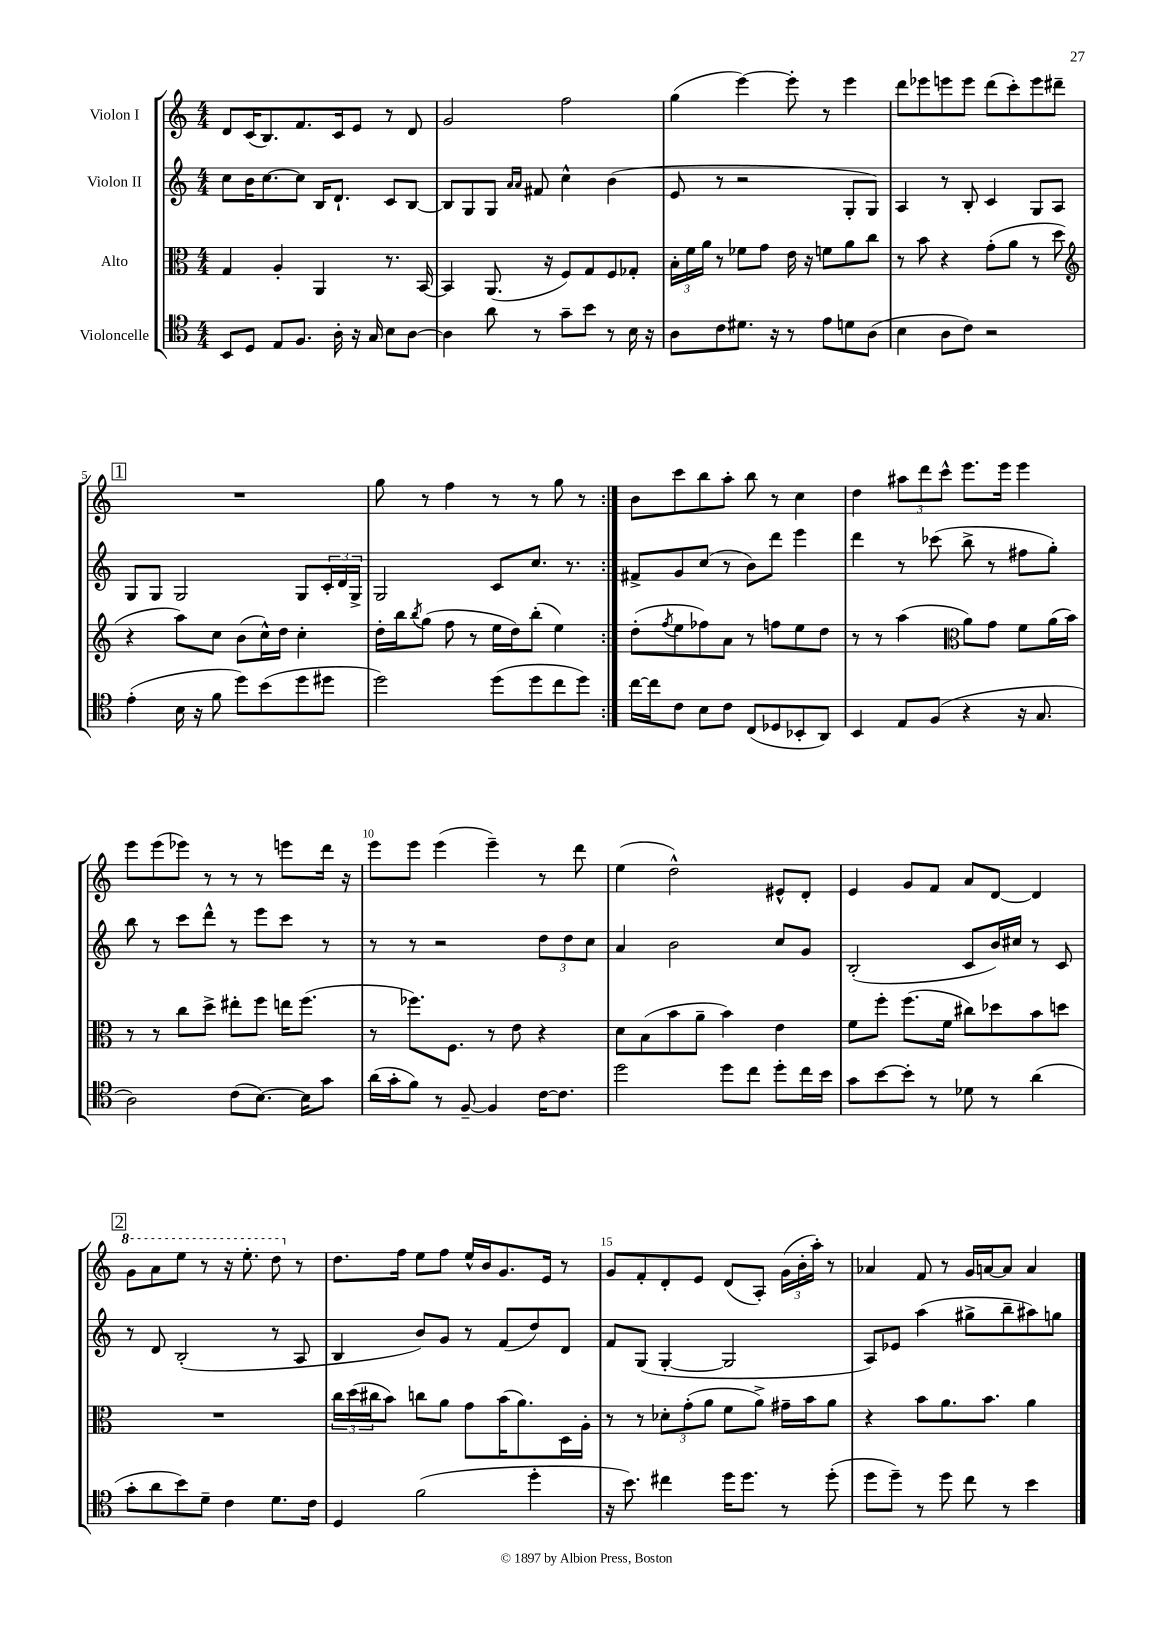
<<
\new StaffGroup <<
\new Staff = "s0" \with { instrumentName = "Violon I" } {
    \clef treble \key c \major \numericTimeSignature \time 4/4
    \repeat volta 2 { d'8 c'16( b8.) f'8. c'16 e'8 r8 d'8 |
    g'2 f''2 |
    g''4( e'''4~) e'''8-. r8 e'''4 |
    d'''8 ees'''8 e'''8 e'''8 d'''8( c'''8-.) e'''8 dis'''8-- |
    \mark \markup { \box "1" } R1 |
    g''8 r8 f''4 r8 r8 g''8 r8 | }
    b'8 c'''8 b''8 a''8-. b''8 r8 c''4 |
    d''4 \tuplet 3/2 { ais''8 d'''8 c'''8-^ } e'''8. e'''16 e'''4 |
    e'''8 e'''8( ees'''8) r8 r8 r8 e'''8 d'''16 r16 |
    e'''8 e'''8 e'''4( e'''4--) r8 d'''8 |
    e''4( d''2-^) eis'8-^ d'8-. |
    e'4 g'8 f'8 a'8 d'8~ d'4 |
    \mark \markup { \box "2" } \ottava #1 g''8 a''8 e'''8 r8 r16 e'''8.-. d'''8 \ottava #0 r8 |
    d''8. f''16 e''8 f''8 e''16-^ b'16 g'8. e'16 r8 |
    g'8 f'8-. d'8-. e'8 d'8( a8-.) \tuplet 3/2 { g'16( b'16-. a''16-.) } r8 |
    aes'4 f'8 r8 g'16 a'16~ a'8 a'4 \bar "|." |
}
\new Staff = "s1" \with { instrumentName = "Violon II" } {
    \clef treble \key c \major \numericTimeSignature \time 4/4
    \repeat volta 2 { c''8 b'16 c''8.~ c''8 b16 d'8.-! c'8 b8~ |
    b8 g8 g8 \grace { a'16 a'16 } fis'8 c''4-^ b'4( |
    e'8 r8 r2 g8-. g8) |
    a4 r8 b8-. c'4 g8 a8 |
    \mark \markup { \box "1" } g8 g8 g2 g8 \tuplet 3/2 { c'16-. d'16 g16-> } |
    g2 c'8 c''8. r8. | }
    fis'8-> g'8 c''8( r8 b'8) d'''8 e'''4 |
    d'''4 r8 ces'''8( b''8-> r8 fis''8 g''8-.) |
    b''8 r8 c'''8 d'''8-^ r8 e'''8 c'''8 r8 |
    r8 r8 r2 \tuplet 3/2 { d''8 d''8 c''8 } |
    a'4 b'2 c''8 g'8 |
    b2-.( c'8 b'16) cis''16 r8 c'8 |
    \mark \markup { \box "2" } r8 d'8 b2-.( r8 a8 |
    b4 b'8) g'8 r8 f'8( d''8) d'8 |
    f'8 g8( g4~-. g2 |
    a8) ees'8 a''4( gis''8-> b''8-- ais''8) g''8 \bar "|." |
}
\new Staff = "s2" \with { instrumentName = "Alto" } {
    \clef alto \key c \major \numericTimeSignature \time 4/4
    \repeat volta 2 { g4 a4-. a,4 r8. b,16~ |
    b,4 a,8.( r16 f8) g8 f8 ges8-. |
    \tuplet 3/2 { b16-. f'16 a'16 } r8 fes'8 g'8 e'16 r16 f'8 a'8 c''8 |
    r8 b'8 r4 g'8-.( a'8 r8 d''8 |
    \mark \markup { \box "1" } \clef treble r4 a''8) c''8 b'8( c''16-^) d''16 c''4-. |
    d''16-. b''16 \acciaccatura { b''8 } g''8( f''8 r8 e''16 d''16) b''8-.( e''4) | }
    d''8-.( \acciaccatura { f''8 } e''8 fes''8) a'8 r8 f''8 e''8 d''8 |
    r8 r8 a''4( \clef alto a'8) g'8 f'8 a'16( b'16) |
    r8 r8 c''8 d''8-> eis''8-. f''8 e''16 f''8.( |
    r8 fes''8.) f8. r8 e'8 r4 |
    d'8 b8( b'8 a'8-- b'4) e'4 |
    f'8 f''8-. f''8.( f'16 cis''8) des''8 b'8 d''8 |
    \mark \markup { \box "2" } R1 |
    \tuplet 3/2 { c''16 d''16( cis''16 } b'8) c''8 a'8 g'8 b'16( a'8.) d16 a16-. |
    r8 r8 \tuplet 3/2 { des'8-. g'8-.( a'8 } f'8 a'8->) gis'16-- b'16 a'8 |
    r4 b'8 a'8. b'8. a'4 \bar "|." |
}
\new Staff = "s3" \with { instrumentName = "Violoncelle" } {
    \clef tenor \key c \major \numericTimeSignature \time 4/4
    \repeat volta 2 { b,8 d8 e8 f8. a16-. r16 g16 b8 a8~ |
    a4 a'8 r8 g'8-- b'8 r8 b16 r16 |
    a8 c'8 dis'8. r16 r8 e'8 d'8 a8( |
    b4 a8 c'8) r2 |
    \mark \markup { \box "1" } e'4-.( b16 r16 f'8 d''8) b'8( d''8 dis''8 |
    d''2) d''8( d''8 c''8 d''8) | }
    c''16~ c''16 c'8 b8 c'8 c8( des8 bes,8-. a,8) |
    b,4 e8 f8( r4 r16 g8. |
    a2) c'8( b8.~) b16 g'8 |
    a'16( g'16-. f'8) r8 f8~-- f4 c'16~ c'8. |
    d''2 d''8 c''8 d''8-. c''16 b'16 |
    g'8 b'8~ b'8-. r8 des'8 r8 a'4( |
    \mark \markup { \box "2" } g'8-. a'8 b'8) d'8-- c'4 d'8. c'16 |
    d4 f'2( d''4-. |
    r16 b'8.) cis''4 d''16 d''8. r8 d''8-.( |
    d''8 d''8--) r8 d''8 c''8 r8 b'4 \bar "|." |
}
>>
>>
\layout { \context { \Score \override BarNumber.break-visibility = ##(#f #t #t) barNumberVisibility = #(every-nth-bar-number-visible 5) } }
